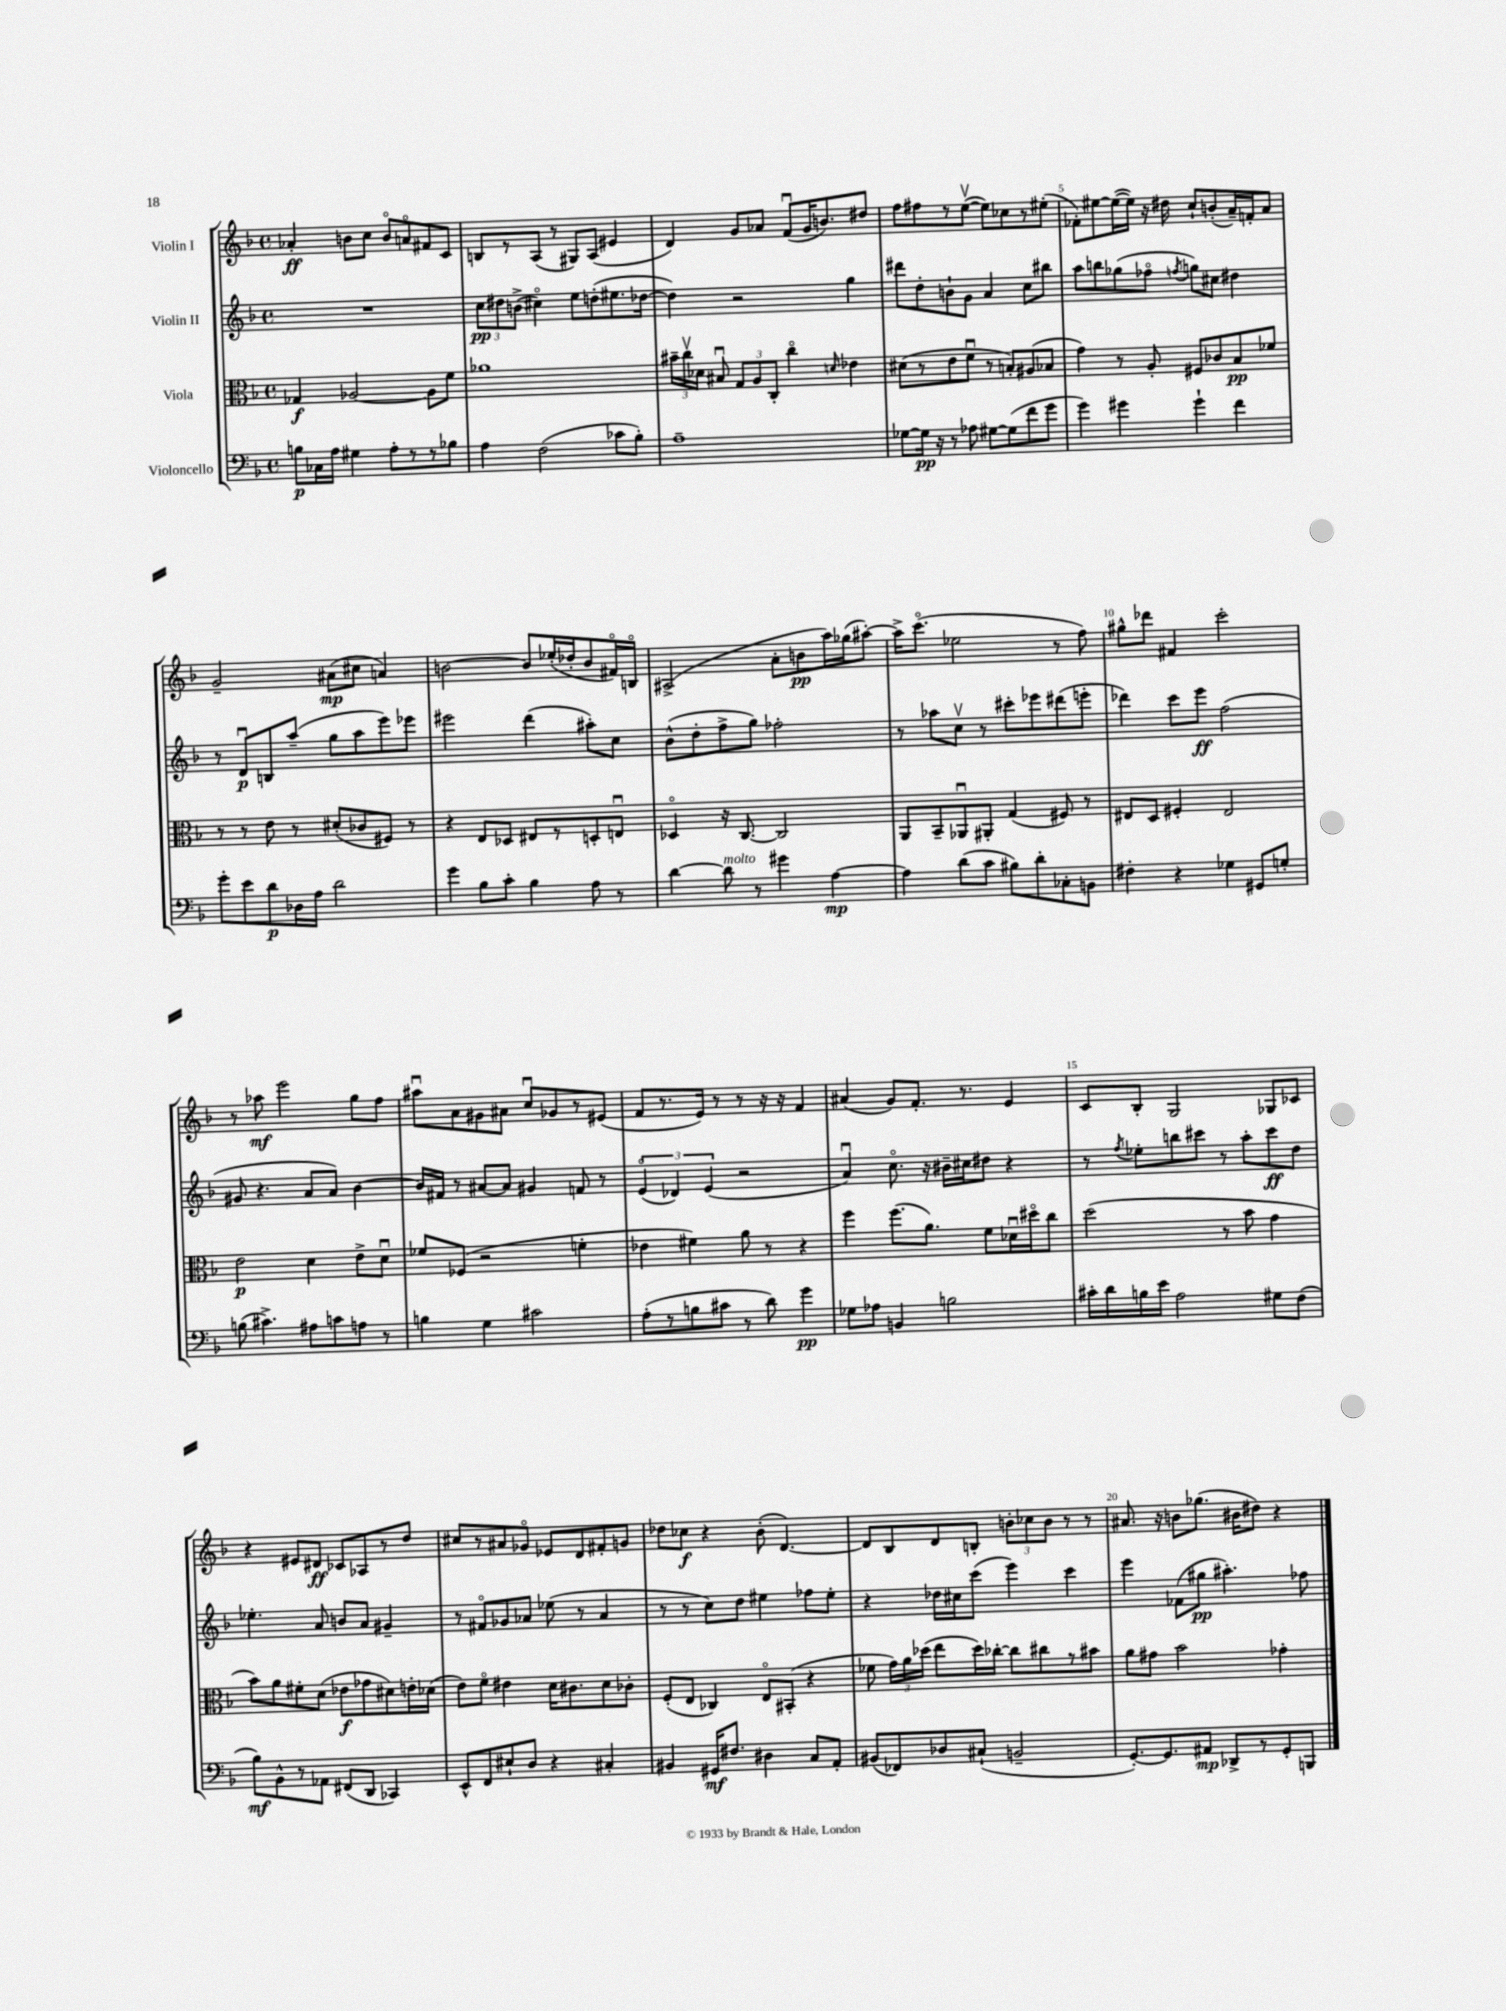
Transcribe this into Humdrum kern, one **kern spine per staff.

**kern	**dynam	**kern	**dynam	**kern	**dynam	**kern	**dynam
*part4	*part4	*part3	*part3	*part2	*part2	*part1	*part1
*staff4	*staff4	*staff3	*staff3	*staff2	*staff2	*staff1	*staff1
*I"Violoncello	*	*I"Viola	*	*I"Violin II	*	*I"Violin I	*
*clefF4	*	*clefC3	*	*clefG2	*	*clefG2	*
*k[b-]	*	*k[b-]	*	*k[b-]	*	*k[b-]	*
*M4/4	*	*M4/4	*	*M4/4	*	*M4/4	*
*met(c)	*	*met(c)	*	*met(c)	*	*met(c)	*
=1	=1	=1	=1	=1	=1	=1	=1
8Bn\L	p	4G-X/	f	1r	.	4a-X'/	ff
16C-X\L	.	.	.	.	.	.	.
16A\JJ	.	.	.	.	.	.	.
4G#X\	.	[2A-X/	.	.	.	8bn\L	.
.	.	.	.	.	.	8cc\J	.
8A'\L	.	.	.	.	.	8b/L	.
8r	.	.	.	.	.	8an/	.
8r	.	8A-\L]	.	.	.	8f#X/	.
8B-X\J	.	8f\J	.	.	.	8c/J	.
=2	=2	=2	=2	=2	=2	=2	=2
4A\	.	1a-X	.	12cc\L	pp	8Bn/L	.
.	.	.	.	12dd#X\	.	.	.
.	.	.	.	.	.	8r	.
.	.	.	.	(12bn^\J	.	.	.
(2F\	.	.	.	4cc#X\)	.	(8A/J	.
.	.	.	.	.	.	8r	.
.	.	.	.	8ee\L	.	8G#X/L)	.
.	.	.	.	(8ddn'\	.	(8A/J	.
8c-X\L	.	.	.	8.ee#X\	.	4e#X/	.
8B-'\J)	.	.	.	.	.	.	.
.	.	.	.	[16dd-X\Jk	.	.	.
=3	=3	=3	=3	=3	=3	=3	=3
1A~	.	24b#X~\LL	.	4dd-\])	.	4d/)	.
.	.	24ccv\	.	.	.	.	.
.	.	24d-X\JJ	.	.	.	.	.
.	.	8B#Xu/	.	.	.	.	.
.	.	12G/L	.	2r	.	8g/L	.
.	.	12A/	.	.	.	.	.
.	.	.	.	.	.	8a-X/J	.
.	.	12C'/J	.	.	.	.	.
.	.	4cc\	.	.	.	(8fu/L	.
.	.	.	.	.	.	16g/K	.
.	.	.	.	.	.	8.bn/)	.
.	.	16qqdn/	.	.	.	.	.
.	.	4e-X\	.	4gg\	.	.	.
.	.	.	.	.	.	8dd#X/J	.
=4	=4	=4	=4	=4	=4	=4	=4
[8G-X\L	.	(8d#X\L	.	8ddd#X\L	.	8ff\L	.
16G-\Jk]	pp	8r	.	8dd'\	.	8ff#X\	.
16r	.	.	.	.	.	.	.
8r	.	8e\	.	8bn`\	.	8r	.
8A-X\	.	8fu\J	.	8g\J	.	([8eev\J	.
[8G#X\L	.	8r	.	4a/	.	8ee\L])	.
(8G#\]	.	8Bn'/L)	.	.	.	8cc-X\	.
8f\	.	(8A#X/	.	8cc\L	.	8r	.
8g\J	.	8B-X/J	.	8bb#X\J	.	(8ee#X'\J	.
=5	=5	=5	=5	=5	=5	=5	=5
4g\)	.	4g\)	.	8aa\L	.	8f-X'\L)	.
.	.	.	.	8bbn\	.	[8ee#X\	.
4g#X\	.	8r	.	(8gg-X\	.	(16ee#\L_	.
.	.	.	.	.	.	16ee#\JJ])	.
.	.	8A'/	.	8ff-X\J	.	16r	.
.	.	.	.	.	.	16dd#X\	.
.	.	.	.	8qffn/	.	.	.
4g#`\	.	8F#X/L	.	8ggn\L)	.	8cc`/L	.
.	.	8c-X/	.	8cc#X\J	.	(8bn'/	.
4f\	.	8B-/	pp	4dd#X\	.	16a~/L)	.
.	.	.	.	.	.	16fn'/J	.
.	.	8f-X/J	.	.	.	8a/J	.
!!LO:LB:g=z
=6	=6	=6	=6	=6	=6	=6	=6
8g'\L	.	8r	.	8r	.	2g~/	.
8e\	.	8r	.	8du/L	p	.	.
8d\	p	8e\	.	8Bn/	.	.	.
16D-X\L	.	8r	.	(8aa~/J	.	.	.
16A\JJ	.	.	.	.	.	.	.
2d\	.	(8d#X'/L	.	8gg\L	.	(8a#X\L	mp
.	.	8c-X/	.	8aa\	.	8cc#X\J	.
.	.	8F#X/J)	.	8eee\)	.	4an/)	.
.	.	8r	.	8eee-X\J	.	.	.
=7	=7	=7	=7	=7	=7	=7	=7
4g\	.	4r	.	2eee#X\	.	[2bn\	.
8B-\L	.	8E/L	.	.	.	.	.
8c'\J	.	8D-X/J	.	.	.	.	.
4B-\	.	8E#X/L	.	(4ddd\	.	8b/L]	.
.	.	8r	.	.	.	(16ee-X'/L	.
.	.	.	.	.	.	16dd-X'/J	.
8A\	.	8Dn'/	.	8aa#X'\L)	.	8b/	.
8r	.	8Enu/J	.	8cc\J	.	16f#X/L)	.
.	.	.	.	.	.	16Bn/JJ	.
=8	=8	=8	=8	=8	=8	=8	=8
[4d\	.	4D-X/	.	(8b-^^\L	.	(2A#X^/	.
.	.	.	.	8dd'\	.	.	.
!LO:TX:a:i:t=molto	!	!	!	!	!	!	!
8d\]	.	16r	.	8ff^\	.	.	.
.	.	[8.C/	.	.	.	.	.
8r	.	.	.	8gg\J)	.	.	.
4g#X\	.	2C/]	.	2ff-X'\	.	8a'\L	.
.	.	.	.	.	.	8bn\	pp
[4A\	mp	.	.	.	.	16aa\L)	.
.	.	.	.	.	.	(16gg-X\J	.
.	.	.	.	.	.	[8aa#X'\J)	.
=9	=9	=9	=9	=9	=9	=9	=9
4A\]	.	8AA/L	.	8r	.	16aa#^\KL]	.
.	.	.	.	.	.	(8.ccc\J	.
.	.	8BB-~/	.	8aa-X\L	.	.	.
(8d\L	.	8AA-Xu/	.	8ccv\J	.	2ee-X\	.
8c\J	.	8AA#X'/J	.	8r	.	.	.
8B#X\L)	.	(4G/	.	8ccc#X'\L	.	.	.
8d'\	.	.	.	8eee-X\	.	.	.
8C-X'\	.	8F#X/)	.	(8ddd#X\	.	8r	.
8BBn\J	.	8r	.	8eeen'\J	.	8ff\)	.
=10	=10	=10	=10	=10	=10	=10	=10
4F#X'\	.	8E#X/L	.	4ddd-X\)	.	8gg#X^^\L	.
.	.	8D/J	.	.	.	8ddd-X\J	.
4r	.	4F#X'/	.	8ccc\L	.	4f#X/	.
.	.	.	.	8eee\J	ff	.	.
4G-X\	.	2E#/	.	(2ff\	.	2ccc'\	.
8GG#X/L	.	.	.	.	.	.	.
8Gn'/J	.	.	.	.	.	.	.
!!LO:LB:g=z
=11	=11	=11	=11	=11	=11	=11	=11
(8Bn\	.	2e\	p	8g#X/	.	8r	.
4.c#X^\)	.	.	.	4.r	.	8aa-X\	mf
.	.	.	.	.	.	2eee\	.
8A#X\L	.	4d\	.	8a/L	.	.	.
8cn\	.	.	.	8a/J)	.	.	.
8An\J	.	8e^\L	.	[4b-\	.	8gg\L	.
8r	.	8du\J	.	.	.	8ff\J	.
=12	=12	=12	=12	=12	=12	=12	=12
4Bn\	.	8f-X/L	.	16b-/LL]	.	8aa#Xu\L	.
.	.	.	.	16f#X/JJ	.	.	.
.	.	(8F-X/J	.	8r	.	8a\	.
4G\	.	2r	.	[8a#X/L	.	8g#X\	.
.	.	.	.	8a#/J]	.	8a#X\J	.
2c#X\	.	.	.	4g#X/	.	8ccu/L	.
.	.	.	.	.	.	8g-X/	.
.	.	4fn'\	.	8fn/	.	8r	.
.	.	.	.	8r	.	(8e#X/J	.
=13	=13	=13	=13	=13	=13	=13	=13
(8A'\L	.	4e-X\	.	(6e/	.	8f/L	.
8r	.	.	.	.	.	8.r	.
.	.	.	.	6d-X/)	.	.	.
8Bn\	.	4f#X\)	.	.	.	.	.
.	.	.	.	.	.	16e/Jk)	.
.	.	.	.	(6e/	.	.	.
8c#X\J	.	.	.	.	.	8r	.
8r	.	8a\	.	2r	.	8r	.
8d\)	.	8r	.	.	.	16r	.
.	.	.	.	.	.	16r	.
4g\	pp	4r	.	.	.	4f/	.
=14	=14	=14	=14	=14	=14	=14	=14
8G-X\L	.	4ff\	.	4au/)	.	(4a#X/	.
8A-X\J	.	.	.	.	.	.	.
4BBn/	.	(8.ff\L	.	8.cc\	.	8g/L)	.
.	.	.	.	.	.	8.f'/J	.
.	.	8.a\J)	.	16r	.	.	.
2Bn\	.	.	.	16b#X~\LL	.	.	.
.	.	.	.	16cc#X\J	.	8.r	.
.	.	8f\L	.	8dd#X\J	.	.	.
.	.	16d-Xu\L	.	4r	.	4e/	.
.	.	16dd#X\J	.	.	.	.	.
.	.	8cc\J	.	.	.	.	.
=15	=15	=15	=15	=15	=15	=15	=15
16c#X'\LL	.	(2dd\	.	8r	.	8c/L	.
16d\	.	.	.	.	.	.	.
.	.	.	.	8qff/	.	.	.
16Bn\	.	.	.	8ee-X'\L	.	8B-'/J	.
16e\JJ	.	.	.	.	.	.	.
2A\	.	.	.	8bbn\	.	2G/	.
.	.	.	.	8ccc#X\J	.	.	.
.	.	8r	.	8r	.	.	.
.	.	8b-\	.	8aa'\L	.	.	.
8G#X\L	.	4g\	.	8ccc#\	ff	8G-X/L	.
(8F\J	.	.	.	8dd\J	.	8c-X/J	.
!!LO:LB:g=z
=16	=16	=16	=16	=16	=16	=16	=16
8B-\L)	mf	8b-\L)	.	4.ee-X'\	.	4r	.
8BB-^^\	.	8a\	.	.	.	.	.
8r	.	8f#X'\	.	.	.	8e#X/L	.
8AA-X\J	.	(8d\J	.	8a/	.	8d#X/J	ff
(8FF#X/L	.	8e-X\L	f	8bn/L	.	8c-X/L	.
8DD/J	.	8g-X\	.	8a/J	.	8A-X/	.
4CC-X/)	.	8d#X\)	.	4g#X~/	.	8r	.
.	.	16en'\L	.	.	.	8dd/J	.
.	.	(16d-X\JJ	.	.	.	.	.
=17	=17	=17	=17	=17	=17	=17	=17
8EE^^/L	.	8e\L)	.	8r	.	8cc#X/L	.
8FF/	.	8f\J	.	8f#X/L	.	8r	.
8E#X`/	.	4e#X\	.	8g-X/	.	8a#X/	.
8D/J	.	.	.	8a-X/J	.	8g-X/J	.
4r	.	16d\KL	.	(8ee-X\	.	8e-X/L	.
.	.	8.c#X\	.	.	.	.	.
.	.	.	.	8r	.	8d/	.
4C#X'/	.	8d\	.	4a-/	.	8f#X'/	.
.	.	8c-X'\J	.	.	.	8gn/J	.
=18	=18	=18	=18	=18	=18	=18	=18
4BB#X/	.	(8F'/L	.	8r	.	8dd-X\L	.
.	.	8E/J	.	8r	.	8cc-X\J	f
16GG#X/KL	mf	4C-X/)	.	8cc\L)	.	4r	.
8.F#X/J	.	.	.	.	.	.	.
.	.	.	.	8dd\J	.	.	.
4D#X\	.	8E/L	.	4ee#X\	.	(8b-'\	.
.	.	(8BB#X'/J	.	.	.	[4.d/)	.
8C/L	.	4r	.	8ff-X\L	.	.	.
8AA'/J	.	.	.	8ee#'\J	.	.	.
=19	=19	=19	=19	=19	=19	=19	=19
(8BB#X/L	.	8f-X\	.	4r	.	8d/L]	.
8FF-X/)	.	24g\LL)	.	.	.	8B-/	.
.	.	24a\	.	.	.	.	.
.	.	(24dd-X\JJ	.	.	.	.	.
8D-X/	.	8ee\L	.	16dd-X\LL	.	8d/	.
.	.	.	.	16cc#X\J	.	.	.
(8C#X`/J	.	16dd-\L)	.	(8ccc\J	.	8Bn'/J	.
.	.	[16cc-X'\JJ	.	.	.	.	.
2BBn~/	.	8cc-\L]	.	4eee\)	.	12bn'\L	.
.	.	.	.	.	.	12cc-X\	.
.	.	8cc#X\	.	.	.	.	.
.	.	.	.	.	.	12b\J	.
.	.	8r	.	4ccc\	.	8r	.
.	.	8b#X\J	.	.	.	8r	.
=20	=20	=20	=20	=20	=20	=20	=20
[8.GG'/L)	.	8a\L	.	4eee\	.	8.a#X/	.
.	.	8g#X\J	.	.	.	.	.
8.GG/]	.	.	.	.	.	16r	.
.	.	2b-\	.	(8f-X\L	.	8bn\L	.
8AA#X/J	mp	.	.	8gg#X\J	pp	(8.gg-X\J	.
8DD-X^/L	.	.	.	4.aa#X'\)	.	.	.
.	.	.	.	.	.	16b#X\KL	.
8r	.	.	.	.	.	8dd#X\J)	.
8GG'/	.	4g-X'\	.	.	.	4r	.
8BBBn/J	.	.	.	8ff-X\	.	.	.
==	==	==	==	==	==	==	==
*-	*-	*-	*-	*-	*-	*-	*-
